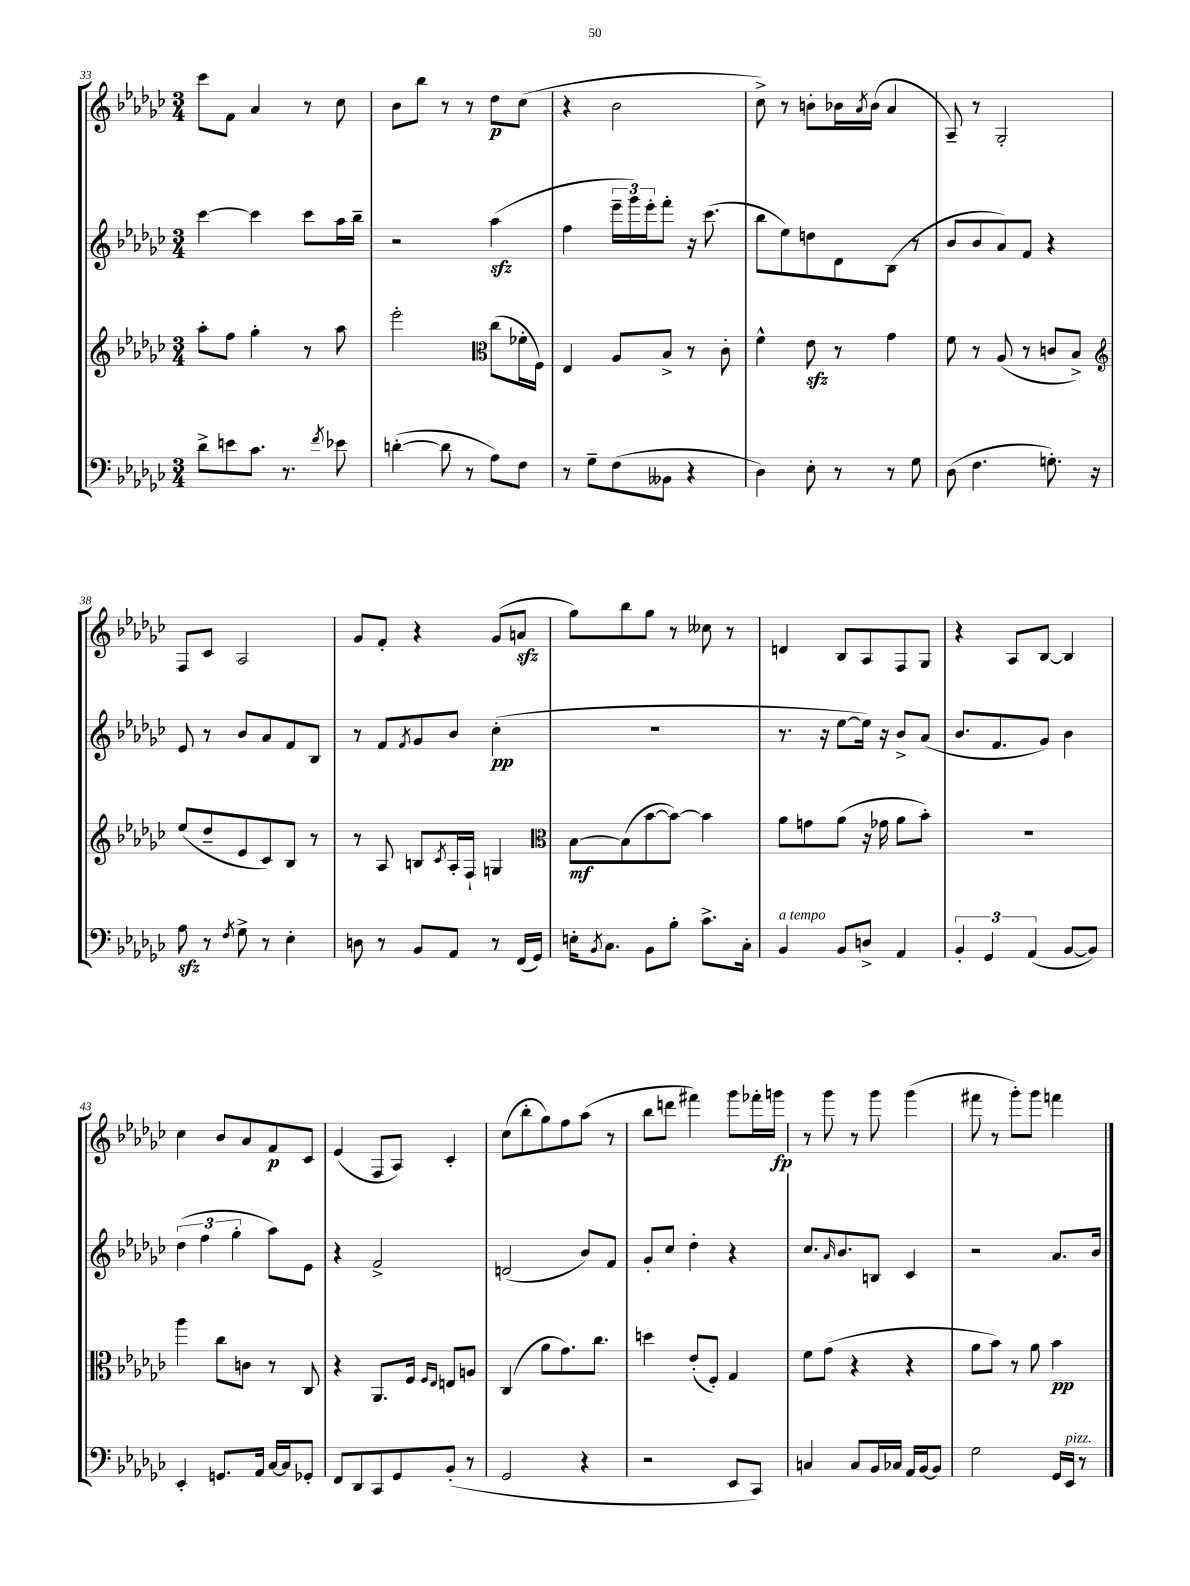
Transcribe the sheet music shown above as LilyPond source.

<<
\new StaffGroup <<
\new Staff = "s0" {
    \clef treble \key ges \major \numericTimeSignature \time 3/4
    ces'''8 f'8 aes'4 r8 ces''8 |
    bes'8 bes''8 r8 r8 des''8\p ces''8( |
    r4 bes'2 |
    ces''8->) r8 b'8-. bes'16 \acciaccatura { aes'8 } bes'16( aes'4 |
    aes8--) r8 ges2-. |
    f8 ces'8 aes2 |
    ges'8 f'8-. r4 ges'8( a'8\sfz |
    ges''8) bes''8 ges''8 r8 ceses''8 r8 |
    d'4 bes8 aes8 f8 ges8 |
    r4 aes8 bes8~ bes4 |
    ces''4 bes'8 aes'8 f'8\p ces'8 |
    ees'4( f8 aes8) ces'4-. |
    ces''8( bes''8-. ges''8) f''8 aes''8( r8 |
    bes''8 d'''8 fis'''4) ges'''8 fes'''16-. g'''16\fp |
    r8 ges'''8 r8 ges'''8 ges'''4( |
    fis'''8 r8 ges'''8-.) ges'''8 f'''4 \bar "|." |
}
\new Staff = "s1" {
    \clef treble \key ges \major \numericTimeSignature \time 3/4
    ces'''4~ ces'''4 ces'''8 aes''16 bes''16-- |
    r2 aes''4\sfz( |
    f''4 \tuplet 3/2 { ees'''16-- ges'''16) ees'''16-. } f'''8-. r16 ces'''8.( |
    bes''8 ees''8) d''8 des'8 bes8( r8 |
    bes'8 bes'8 aes'8) f'8 r4 |
    ees'8 r8 bes'8 aes'8 f'8 bes8 |
    r8 f'8 \acciaccatura { f'8 } ges'8 bes'8 ces''4-.\pp( |
    R2. |
    r8. r16 ees''8~ ees''16) r16 bes'8-> aes'8( |
    bes'8. f'8. ges'8) bes'4 |
    \tuplet 3/2 { des''4( f''4 ges''4-. } aes''8) ees'8 |
    r4 f'2-> |
    d'2( bes'8) f'8 |
    ges'8-. ces''8 des''4-. r4 |
    ces''8. \grace { aes'16 } bes'8. b8 ces'4 |
    r2 aes'8. bes'16 \bar "|." |
}
\new Staff = "s2" {
    \clef treble \key ges \major \numericTimeSignature \time 3/4
    aes''8-. f''8 ges''4-. r8 aes''8 |
    ees'''2-. \clef alto ces''8( fes'16-. f16) |
    ees4 aes8 bes8-> r8 ces'8-. |
    f'4-^ ees'8\sfz r8 ges'4 |
    f'8 r8 aes8( r8 c'8 bes8->) |
    \clef treble ees''8( des''8-- ees'8 ces'8) bes8 r8 |
    r8 aes8 b8 \acciaccatura { ces'8 } aes16-. f16-! g4 |
    \clef alto bes8~\mf bes8( bes'8~ bes'8~) bes'4 |
    aes'8 g'8 aes'8( r16 ges'16 aes'8 bes'8-.) |
    R2. |
    aes''4 ces''8 c'8 r8 ces8 |
    r4 aes,8. f16 \grace { f16 ees16 } e8 a8 |
    ces4( aes'8 ges'8.) ces''8. |
    d''4 ees'8-.( f8-.) ges4 |
    f'8 ges'8( r4 r4 |
    aes'8 bes'8) r8 aes'8 bes'4\pp \bar "|." |
}
\new Staff = "s3" {
    \clef bass \key ges \major \numericTimeSignature \time 3/4
    des'8-> e'8 ces'8. r8. \acciaccatura { f'8 } ees'8 |
    d'4~-.( d'8 r8 aes8) f8 |
    r8 ges8-- f8( beses,8 r4 |
    des4) ees8-. r8 r8 ges8 |
    des8( f4. g8.-.) r16 |
    aes8\sfz r8 \acciaccatura { f8 } ges8-> r8 ees4-. |
    d8 r8 bes,8 aes,8 r8 f,16( ges,16) |
    e16-. \acciaccatura { bes,8 } ces8. bes,8 bes8-. ces'8.-> ces16-. |
    bes,4^\markup { \italic "a tempo" } bes,8 d8-> aes,4 |
    \tuplet 3/2 { bes,4-. ges,4 aes,4( } bes,8~ bes,8) |
    ees,4-. g,8. aes,16 ces16~ ces16 ges,8-. |
    f,8 des,8 ces,8 ges,8 bes,8-.( r8 |
    ges,2 r4 |
    r2 ees,8 ces,8) |
    c4 c8 bes,16 ces16 aes,16 bes,16~ bes,8 |
    ges2 ges,16 ees,16^\markup { \italic "pizz." } r8 \bar "|." |
}
>>
>>
\layout { \context { \Score currentBarNumber = #33 } }
